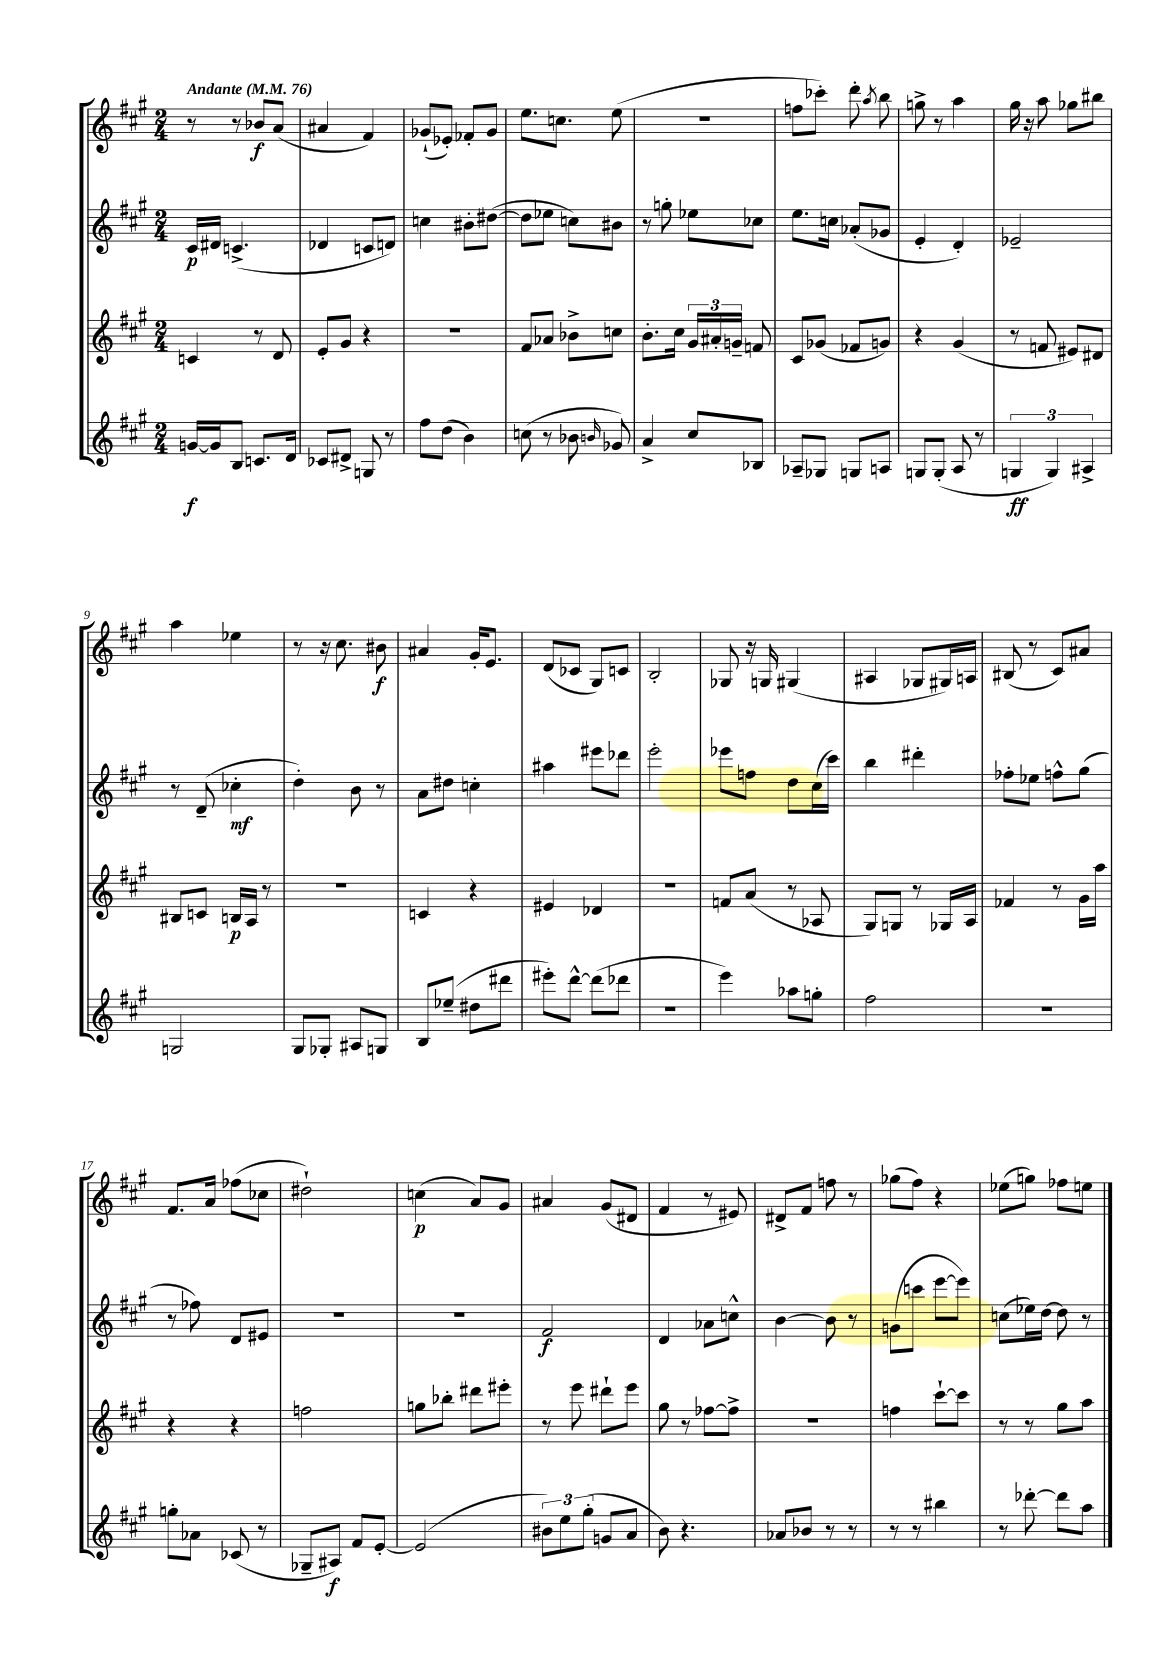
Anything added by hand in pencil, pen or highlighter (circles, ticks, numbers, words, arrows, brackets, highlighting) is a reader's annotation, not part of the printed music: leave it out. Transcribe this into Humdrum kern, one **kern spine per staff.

**kern	**dynam	**kern	**dynam	**kern	**dynam	**kern	**dynam
*part4	*part4	*part3	*part3	*part2	*part2	*part1	*part1
*staff4	*staff4	*staff3	*staff3	*staff2	*staff2	*staff1	*staff1
*clefG2	*	*clefG2	*	*clefG2	*	*clefG2	*
*k[f#c#g#]	*	*k[f#c#g#]	*	*k[f#c#g#]	*	*k[f#c#g#]	*
*M2/4	*	*M2/4	*	*M2/4	*	*M2/4	*
*MM76	*	*MM76	*	*MM76	*	*MM76	*
=1	=1	=1	=1	=1	=1	=1	=1
!	!	!	!	!	!	!LO:TX:a:B:t=Andante	!
[16gn/LL	f	4cn/	.	16c#/LL	p	8r	.
16g/J]	.	.	.	16d#X/JJ	.	.	.
8B/J	.	.	.	(4.cn^/	.	8r	.
8.cn/L	.	8r	.	.	.	8b-X/L	f
.	.	8d/	.	.	.	(8a/J	.
16d/Jk	.	.	.	.	.	.	.
=2	=2	=2	=2	=2	=2	=2	=2
8c-X/L	.	8e'/L	.	4d-X/	.	4a#X/	.
8d#X^/J	.	8g#/J	.	.	.	.	.
8Gn/	.	4r	.	8cn/L	.	4f#/)	.
8r	.	.	.	8dn/J)	.	.	.
=3	=3	=3	=3	=3	=3	=3	=3
8ff#\L	.	2r	.	4ccn\	.	(8g-X`/L	.
(8dd\J	.	.	.	.	.	8e-X'/J)	.
4b\)	.	.	.	8b#X'\L	.	8f-X'/L	.
.	.	.	.	([8dd#X\J	.	8g-/J	.
=4	=4	=4	=4	=4	=4	=4	=4
(8ccn\	.	8f#/L	.	8dd#\L]	.	8.ee\L	.
8r	.	8a-X/J	.	8ee-X\J	.	.	.
.	.	.	.	.	.	8.ccn\J	.
8b-X\	.	8b-X^\L	.	8ccn\L)	.	.	.
16qqbn/	.	.	.	.	.	.	.
8g-X/)	.	8ccn\J	.	8b#X\J	.	(8ee\	.
=5	=5	=5	=5	=5	=5	=5	=5
4a^/	.	8.b'\L	.	8r	.	2r	.
.	.	.	.	8ggn'\	.	.	.
.	.	16cc#\Jk	.	.	.	.	.
8cc#/L	.	24g#/LL	.	8ee-X\L	.	.	.
.	.	24a#X'/	.	.	.	.	.
.	.	24gn~/JJ	.	.	.	.	.
8B-X/J	.	8fn/	.	8cc-X\J	.	.	.
=6	=6	=6	=6	=6	=6	=6	=6
8A-X~/L	.	8c#/L	.	8.ee\L	.	8ffn\L	.
8G-X/J	.	(8g-X/J	.	.	.	8ccc-X'\J)	.
.	.	.	.	16ccn\Jk	.	.	.
8Gn/L	.	8f-X/L	.	(8a-X'/L	.	8ddd'\	.
.	.	.	.	.	.	8qaa/	.
8An/J	.	8gn/J)	.	8g-X/J	.	8bb\	.
=7	=7	=7	=7	=7	=7	=7	=7
8Gn/L	.	4r	.	4e'/	.	8ggn^\	.
(8G'/J	.	.	.	.	.	8r	.
8A/	.	(4g#/	.	4d'/)	.	4aa\	.
8r	.	.	.	.	.	.	.
=8	=8	=8	=8	=8	=8	=8	=8
6Gn/	ff	8r	.	2e-X~/	.	16gg#\	.
.	.	.	.	.	.	16r	.
.	.	8fn/	.	.	.	8aa\	.
6G/)	.	.	.	.	.	.	.
.	.	8e#X/L)	.	.	.	8gg-X\L	.
6A#X^/	.	.	.	.	.	.	.
.	.	8d#X/J	.	.	.	8bb#X\J	.
!!LO:LB:g=z
=9	=9	=9	=9	=9	=9	=9	=9
2Gn/	.	8B#X/L	.	8r	.	4aa\	.
.	.	8cn/J	.	(8d~/	.	.	.
.	.	16Bn/LL	p	4cc-X'\	mf	4ee-X\	.
.	.	16A/JJ	.	.	.	.	.
.	.	8r	.	.	.	.	.
=10	=10	=10	=10	=10	=10	=10	=10
8G#/L	.	2r	.	4dd'\)	.	8r	.
8G-X'/J	.	.	.	.	.	16r	.
.	.	.	.	.	.	8.cc#\	.
8A#X/L	.	.	.	8b\	.	.	.
8Gn/J	.	.	.	8r	.	8b#X\	f
=11	=11	=11	=11	=11	=11	=11	=11
8B/L	.	4cn/	.	8a\L	.	4a#X/	.
(8ee-X~/J	.	.	.	8dd#X\J	.	.	.
8dd#X\L	.	4r	.	4ccn'\	.	16g#'/KL	.
.	.	.	.	.	.	8.e/J	.
8ddd#X\J	.	.	.	.	.	.	.
=12	=12	=12	=12	=12	=12	=12	=12
8eee#X'\L)	.	4e#X/	.	4aa#X\	.	(8d/L	.
[8ddd^^\J	.	.	.	.	.	8c-X/J	.
(8ddd\L]	.	4d-X/	.	8eee#X\L	.	8G#/L)	.
8ddd-X\J	.	.	.	8ddd-X\J	.	8cn/J	.
=13	=13	=13	=13	=13	=13	=13	=13
2r	.	2r	.	2eee'\	.	2B'/	.
=14	=14	=14	=14	=14	=14	=14	=14
4eee\)	.	8fn/L	.	8eee-X\L	.	8G-X/	.
.	.	(8a/J	.	8ffn\J	.	16r	.
.	.	.	.	.	.	16Gn/	.
8aa-X\L	.	8r	.	8dd\L	.	(4G#X/	.
8ggn'\J	.	8A-X/	.	(16cc#\L	.	.	.
.	.	.	.	16ccc#\JJ)	.	.	.
=15	=15	=15	=15	=15	=15	=15	=15
2ff#\	.	8G#/L)	.	4bb\	.	4A#X/	.
.	.	8Gn/J	.	.	.	.	.
.	.	8r	.	4ddd#X'\	.	8G-X/L	.
.	.	16G-X/LL	.	.	.	16G#X/L)	.
.	.	16A/JJ	.	.	.	16An/JJ	.
=16	=16	=16	=16	=16	=16	=16	=16
2r	.	4f-X/	.	8ff-X'\L	.	(8B#X/	.
.	.	.	.	8ee-X\J	.	8r	.
.	.	8r	.	8ffn^^\L	.	8c#/L)	.
.	.	16g#\LL	.	(8gg#\J	.	8a#X/J	.
.	.	16aa\JJ	.	.	.	.	.
!!LO:LB:g=z
=17	=17	=17	=17	=17	=17	=17	=17
8ggn'\L	.	4r	.	8r	.	8.f#/L	.
8a-X\J	.	.	.	8ff-X\)	.	.	.
.	.	.	.	.	.	16a/Jk	.
(8c-X/	.	4r	.	8d/L	.	(8ff-X\L	.
8r	.	.	.	8e#X/J	.	8cc-X\J	.
=18	=18	=18	=18	=18	=18	=18	=18
8G-X~/L	.	2ffn\	.	2r	.	2dd#X`\)	.
8A#X/J)	f	.	.	.	.	.	.
8f#/L	.	.	.	.	.	.	.
[8e'/J	.	.	.	.	.	.	.
=19	=19	=19	=19	=19	=19	=19	=19
(2e/]	.	8ggn\L	.	2r	.	(4ccn\	p
.	.	8bb-X'\J	.	.	.	.	.
.	.	8ddd#X\L	.	.	.	8a/L)	.
.	.	8eee#X'\J	.	.	.	8g#/J	.
=20	=20	=20	=20	=20	=20	=20	=20
12b#X\L)	.	8r	.	2f#/	f	4a#X/	.
12ee\	.	.	.	.	.	.	.
.	.	8eee\	.	.	.	.	.
(12gg#'\J	.	.	.	.	.	.	.
8gn/L	.	8ddd#X`\L	.	.	.	(8g#/L	.
8a/J	.	8eee\J	.	.	.	8d#X/J	.
=21	=21	=21	=21	=21	=21	=21	=21
8b\)	.	8gg#\	.	4d/	.	4f#/	.
4.r	.	8r	.	.	.	.	.
.	.	[8ff-X\L	.	8a-X\L	.	8r	.
.	.	8ff-^\J]	.	8ccn^^\J	.	8e#X/)	.
=22	=22	=22	=22	=22	=22	=22	=22
8a-X/L	.	2r	.	[4b\	.	8d#X^/L	.
8b-X/J	.	.	.	.	.	8f#/J	.
8r	.	.	.	8b\]	.	8ffn\	.
8r	.	.	.	8r	.	8r	.
=23	=23	=23	=23	=23	=23	=23	=23
8r	.	4ffn\	.	(8gn\L	.	(8gg-X\L	.
8r	.	.	.	8cccn\J	.	8ff#\J)	.
4bb#X\	.	[8ccc#`\L	.	[8eee\L	.	4r	.
.	.	8ccc#\J]	.	8eee\J])	.	.	.
=24	=24	=24	=24	=24	=24	=24	=24
8r	.	8r	.	(8ccn\L	.	(8ee-X\L	.
[8ddd-X'\	.	8r	.	16ee-X\L)	.	8ggn\J)	.
.	.	.	.	[16dd\JJ	.	.	.
8ddd-\L]	.	8gg#\L	.	8dd\]	.	8ff-X\L	.
8aa\J	.	8aa\J	.	8r	.	8een\J	.
==	==	==	==	==	==	==	==
*-	*-	*-	*-	*-	*-	*-	*-
